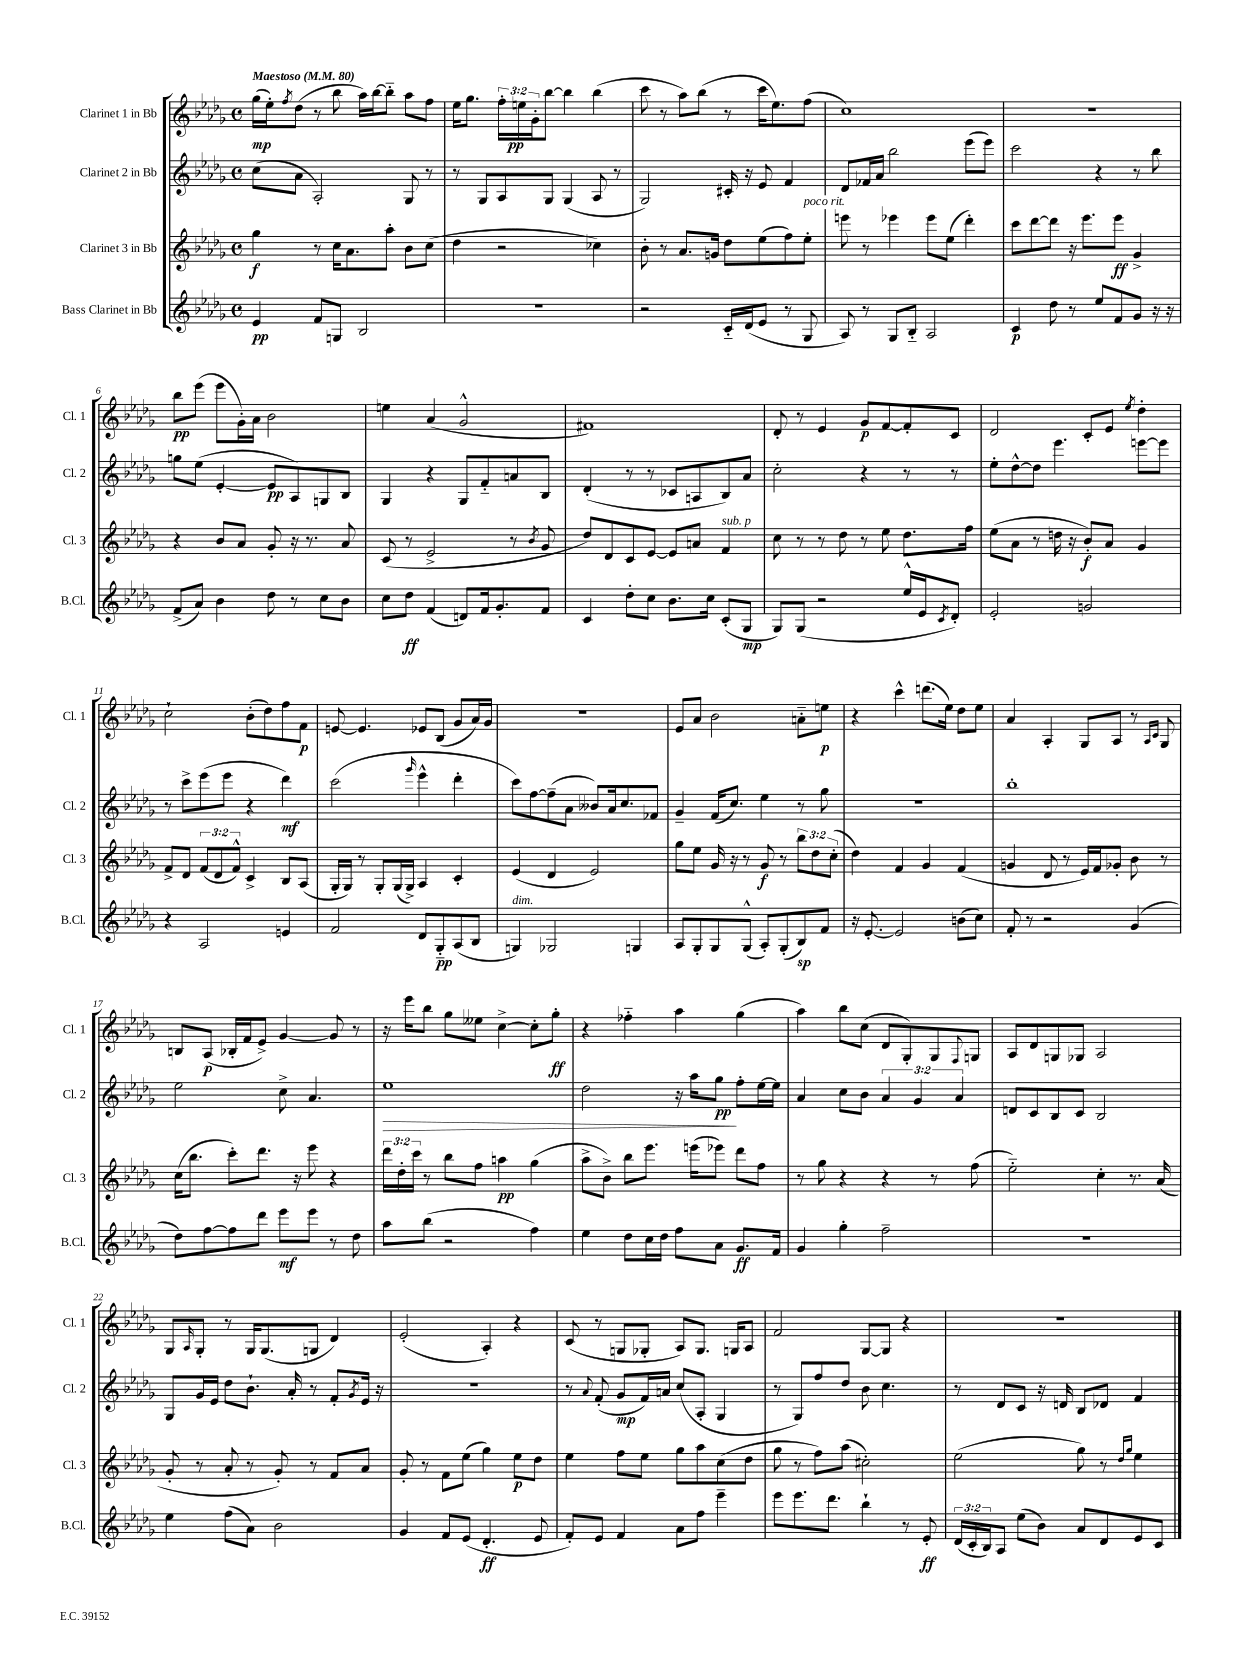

**kern	**dynam	**kern	**dynam	**kern	**dynam	**kern	**dynam
*part4	*part4	*part3	*part3	*part2	*part2	*part1	*part1
*staff4	*staff4	*staff3	*staff3	*staff2	*staff2	*staff1	*staff1
*I"Bass Clarinet in Bb	*	*I"Clarinet 3 in Bb	*	*I"Clarinet 2 in Bb	*	*I"Clarinet 1 in Bb	*
*I'B.Cl.	*	*I'Cl. 3	*	*I'Cl. 2	*	*I'Cl. 1	*
*clefG2	*	*clefG2	*	*clefG2	*	*clefG2	*
*k[b-e-a-d-g-]	*	*k[b-e-a-d-g-]	*	*k[b-e-a-d-g-]	*	*k[b-e-a-d-g-]	*
*M4/4	*	*M4/4	*	*M4/4	*	*M4/4	*
*met(c)	*	*met(c)	*	*met(c)	*	*met(c)	*
*MM80	*	*MM80	*	*MM80	*	*MM80	*
=1	=1	=1	=1	=1	=1	=1	=1
!	!	!	!	!	!	!LO:TX:a:B:t=Maestoso	!
4e-/	pp	4gg-\	f	(8cc\L	.	(16gg-\LL	mp
.	.	.	.	.	.	16ee-'\J)	.
.	.	.	.	.	.	8qff/	.
.	.	.	.	8a-\J	.	(8dd-\J	.
8f/L	.	8r	.	2A-'/)	.	8r	.
8Gn/J	.	16cc\KL	.	.	.	8bb-\	.
.	.	8.a-\	.	.	.	.	.
2B-/	.	.	.	.	.	16aa-\LL)	.
.	.	.	.	.	.	[16bb-\J	.
.	.	8aa-'\J	.	.	.	8bb-\J]	.
.	.	8b-\L	.	8G-/	.	8aa-\L	.
.	.	(8cc\J	.	8r	.	8ff\J	.
=2	=2	=2	=2	=2	=2	=2	=2
1r	.	4dd-\	.	8r	.	16ee-\KL	.
.	.	.	.	.	.	8.gg-\J	.
.	.	.	.	8G-/L	.	.	.
.	.	2r	.	8A-/	.	24ff'\LL	.
.	.	.	.	.	.	24een\	pp
.	.	.	.	.	.	24g-'\J	.
.	.	.	.	8G-/J	.	[8bb-\J	.
.	.	.	.	(4G-/	.	4bb-\]	.
.	.	4cc-X\)	.	8A-/	.	(4bb-\	.
.	.	.	.	8r	.	.	.
=3	=3	=3	=3	=3	=3	=3	=3
2r	.	8b-'\	.	2G-/)	.	8ccc\	.
.	.	8r	.	.	.	8r	.
.	.	8.a-/L	.	.	.	8aa-\L)	.
.	.	.	.	.	.	(8bb-\J	.
.	.	16gn/Jk	.	.	.	.	.
16c/LL	.	8dd-\L	.	16c#X'/	.	8r	.
(16d-/J	.	.	.	16r	.	.	.
8e-/J	.	(8ee-\	.	8e-/	.	16ccc\KL	.
.	.	.	.	.	.	8.ee-\)	.
8r	.	8ff\)	.	4f/	.	.	.
!	!	!LO:TX:a:i:t=poco rit.	!	!	!	!	!
8G-/	.	8ee-'\J	.	.	.	(8ff\J	.
=4	=4	=4	=4	=4	=4	=4	=4
8A-/)	.	8eeen\	.	8d-/L	.	1cc)	.
8r	.	8r	.	16f-X/L	.	.	.
.	.	.	.	16a-/JJ	.	.	.
8G-/L	.	4eee-X\	.	2bb-\	.	.	.
8B-/J	.	.	.	.	.	.	.
2A-/	.	8eee-\L	.	.	.	.	.
.	.	(8ee-\J	.	.	.	.	.
.	.	4ddd-'\)	.	(8eee-\L	.	.	.
.	.	.	.	8eee-\J)	.	.	.
=5	=5	=5	=5	=5	=5	=5	=5
4c/	p	8ccc\L	.	2ccc\	.	1r	.
.	.	[8ddd-\	.	.	.	.	.
8dd-\	.	8ddd-\J]	.	.	.	.	.
8r	.	16r	.	.	.	.	.
.	.	8.eee-\L	.	.	.	.	.
8ee-/L	.	.	.	4r	.	.	.
8f/	.	8eee-\J	ff	.	.	.	.
8g-/J	.	4g-^/	.	8r	.	.	.
16r	.	.	.	8bb-\	.	.	.
16r	.	.	.	.	.	.	.
!!LO:LB:g=z
=6	=6	=6	=6	=6	=6	=6	=6
(8f^/L	.	4r	.	8ggn\L	.	8bb-\L	pp
8a-/J)	.	.	.	(8ee-\J	.	(8eee-\J	.
4b-\	.	8b-/L	.	[4e-'/	.	8eee-\L	.
.	.	8a-/J	.	.	.	16g-'\L)	.
.	.	.	.	.	.	16a-\JJ	.
8dd-\	.	8g-'/	.	8e-/L]	pp	2b-\	.
8r	.	16r	.	8A-/)	.	.	.
.	.	8.r	.	.	.	.	.
8cc\L	.	.	.	8Gn/	.	.	.
8b-\J	.	8a-/	.	8B-/J	.	.	.
=7	=7	=7	=7	=7	=7	=7	=7
8cc\L	.	(8c/	.	4G-/	.	4een\	.
8dd-\J	ff	8r	.	.	.	.	.
(4f/	.	2e-^/	.	4r	.	(4a-/	.
8dn/L)	.	.	.	8G-/L	.	2g-^^/	.
16f/k	.	.	.	8f/	.	.	.
8.g-'/	.	.	.	.	.	.	.
.	.	8r	.	8an/	.	.	.
.	.	8qb-/	.	.	.	.	.
8f/J	.	8g-/	.	8B-/J	.	.	.
=8	=8	=8	=8	=8	=8	=8	=8
4c/	.	8dd-/L)	.	(4d-'/	.	1f#X)	.
.	.	8d-/	.	.	.	.	.
8dd-'\L	.	8c/	.	8r	.	.	.
8cc\J	.	[8e-/J	.	8r	.	.	.
8.b-\L	.	8e-/L]	.	8c-X/L	.	.	.
.	.	8an/J	.	8An/	.	.	.
16cc\Jk	.	.	.	.	.	.	.
!	!	!LO:TX:a:i:t=sub. p	!	!	!	!	!
(8c'/L	.	4f/	.	8B-/)	.	.	.
8G-/J	mp	.	.	8a-/J	.	.	.
=9	=9	=9	=9	=9	=9	=9	=9
8G-/L)	.	8cc\	.	2cc'\	.	8d-'/	.
(8G-/J	.	8r	.	.	.	8r	.
2r	.	8r	.	.	.	4e-/	.
.	.	8dd-\	.	.	.	.	.
.	.	8r	.	4r	.	8g-/L	p
.	.	8ee-\	.	.	.	[8f/	.
16ee-^^/LL	.	8.dd-\L	.	8r	.	8f'/]	.
16e-/J	.	.	.	.	.	.	.
8qc/	.	.	.	.	.	.	.
8d-'/J)	.	.	.	8r	.	8c/J	.
.	.	16ff\Jk	.	.	.	.	.
=10	=10	=10	=10	=10	=10	=10	=10
2e-'/	.	(8ee-\L	.	8ee-'\L	.	2d-/	.
.	.	8a-\J	.	[8dd-^^\	.	.	.
.	.	8r	.	8dd-\J]	.	.	.
.	.	16ddn\	.	4.eee-\	.	.	.
.	.	16r	.	.	.	.	.
2gn/	.	8b-'/L)	f	.	.	8c'/L	.
.	.	8a-/J	.	.	.	8e-/J	.
.	.	.	.	.	.	8qee-/	.
.	.	4g-/	.	[8eeen\L	.	4dd-'\	.
.	.	.	.	8eee\J]	.	.	.
!!LO:LB:g=z
=11	=11	=11	=11	=11	=11	=11	=11
4r	.	8f^/L	.	8r	.	2cc`\	.
.	.	8d-/J	.	8ccc^\L	.	.	.
2A-/	.	(12f/L	.	(8eee-\	.	.	.
.	.	12d-/	.	.	.	.	.
.	.	.	.	8eee-\J	.	.	.
.	.	12f^^/J)	.	.	.	.	.
.	.	4c^/	.	4r	.	(8b-'\L	.
.	.	.	.	.	.	8dd-\)	.
4en/	.	8B-/L	.	4ddd-\)	mf	8ff\	.
.	.	(8A-/J	.	.	.	8f\J	p
=12	=12	=12	=12	=12	=12	=12	=12
2f/	.	16G-'/LL	.	(2ccc\	.	[8en/	.
.	.	16G-/JJ)	.	.	.	.	.
.	.	8r	.	.	.	4.e/]	.
.	.	8G-'/L	.	.	.	.	.
.	.	(16G-/L	.	.	.	.	.
.	.	16G-^/JJ)	.	.	.	.	.
.	.	.	.	16qqggg-/	.	.	.
8d-/L	.	4A-/	.	4eee-^^\	.	8e-X/L	.
8G-/	pp	.	.	.	.	(8B-/J	.
(8A-/	.	4c'/	.	4ddd-'\	.	8g-/L	.
8B-/J	.	.	.	.	.	16a-/L)	.
.	.	.	.	.	.	16g-/JJ	.
=13	=13	=13	=13	=13	=13	=13	=13
!LO:TX:a:i:t=dim.	!	!	!	!	!	!	!
4Gn/)	.	(4e-/	.	8ccc\L)	.	1r	.
.	.	.	.	[8ff\	.	.	.
2G-X/	.	4d-/	.	(8ff~\]	.	.	.
.	.	.	.	8a-\J	.	.	.
.	.	2e-/)	.	8b--X/L)	.	.	.
.	.	.	.	16a-/k	.	.	.
.	.	.	.	8.cc/	.	.	.
4Gn/	.	.	.	.	.	.	.
.	.	.	.	8f-X/J	.	.	.
=14	=14	=14	=14	=14	=14	=14	=14
8A-/L	.	8gg-\L	.	4g-~/	.	8e-/L	.
8G-'/	.	8ee-\J	.	.	.	8a-/J	.
8G-/	.	16g-/	.	(16f/KL	.	2b-\	.
.	.	16r	.	8.cc/J)	.	.	.
(8G-^^/J	.	8r	.	.	.	.	.
8A-'/L)	.	8g-/	f	4ee-\	.	.	.
(8G-'/	.	8r	.	.	.	.	.
8B-/)	sp	12bb-\L	.	8r	.	8an\L	.
.	.	12dd-\	.	.	.	.	.
8f/J	.	.	.	8gg-\	.	8een\J	p
.	.	(12cc'\J	.	.	.	.	.
=15	=15	=15	=15	=15	=15	=15	=15
16r	.	4dd-\)	.	1r	.	4r	.
[8.e-'/	.	.	.	.	.	.	.
2e-/]	.	4f/	.	.	.	4ccc^^\	.
.	.	4g-/	.	.	.	(8.dddn\L	.
.	.	.	.	.	.	16ee-\Jk)	.
(8bn\L	.	(4f/	.	.	.	8dd-\L	.
8cc\J)	.	.	.	.	.	8ee-\J	.
=16	=16	=16	=16	=16	=16	=16	=16
8f'/	.	4gn/	.	1bb-'	.	4a-/	.
8r	.	.	.	.	.	.	.
2r	.	8d-/	.	.	.	4A-'/	.
.	.	8r	.	.	.	.	.
.	.	16e-/LL)	.	.	.	8G-/L	.
.	.	16f/J	.	.	.	.	.
.	.	8g-X'/J	.	.	.	8A-/J	.
(4g-/	.	8b-\	.	.	.	8r	.
.	.	.	.	.	.	16qqA-/LL	.
.	.	.	.	.	.	16qqc/JJ	.
.	.	8r	.	.	.	8G-/	.
!!LO:LB:g=z
=17	=17	=17	=17	=17	=17	=17	=17
8dd-\L)	.	(16cc\KL	.	2ee-\	.	8Bn/L	.
.	.	8.bb-\J	.	.	.	.	.
[8ff\	.	.	.	.	.	(8A-/J	p
8ff\]	.	8ccc'\L)	.	.	.	16B-X'/LL	.
.	.	.	.	.	.	16f/J	.
8ddd-\J	.	8.ddd-\J	.	.	.	8e-^/J)	.
8eee-\L	mf	.	.	8cc^\	.	[4g-/	.
.	.	16r	.	.	.	.	.
8eee-\J	.	8eee-\	.	4.a-/	.	.	.
8r	.	4r	.	.	.	8g-/]	.
8dd-\	.	.	.	.	.	8r	.
=18	=18	=18	=18	=18	=18	=18	=18
!	!	!	!	!	!LO:HP:b	!	!
8aa-\L	.	24ddd-\LL	.	1ee-	>	16r	.
.	.	24dd-'\	.	.	.	.	.
.	.	.	.	.	.	16eee-\KL	.
.	.	24ccc\JJ	.	.	.	.	.
(8bb-\J	.	8r	.	.	.	8bb-\J	.
2r	.	8bb-\L	.	.	.	8gg-\L	.
.	.	8ff\J	.	.	.	8ee--X\J	.
.	.	4aan\	pp	.	.	[4cc^\	.
4ff\)	.	(4gg-\	.	.	.	8cc'\L]	.
.	.	.	.	.	.	8gg-'\J	ff
=19	=19	=19	=19	=19	=19	=19	=19
4ee-\	.	8aa-^\L	.	2dd-\	.	4r	.
.	.	8b-^\J)	.	.	.	.	.
8dd-\L	.	8bb-\L	.	.	.	4ff-X\	.
16cc\L	.	8.eee-\J	.	.	.	.	.
16dd-\JJ	.	.	.	.	.	.	.
8ff\L	.	.	.	16r	.	4aa-\	.
.	.	(16eeen\KL	.	16aa-\KL	.	.	.
8a-\J	.	8eee-X\J)	.	8gg-\J	pp	.	.
8.g-/L	ff	8ddd-\L	.	8ff'\L	]	(4gg-\	.
.	.	8ff\J	.	[16ee-\L	.	.	.
16f/Jk	.	.	.	16ee-\JJ]	.	.	.
=20	=20	=20	=20	=20	=20	=20	=20
4g-/	.	8r	.	4a-/	.	4aa-\)	.
.	.	8gg-\	.	.	.	.	.
4gg-'\	.	4r	.	8cc\L	.	8bb-\L	.
.	.	.	.	8b-\J	.	(8cc\J	.
2ff~\	.	4r	.	6a-/	.	8d-/L	.
.	.	.	.	.	.	8G-'/)	.
.	.	.	.	6g-/	.	.	.
.	.	8r	.	.	.	8G-/	.
.	.	.	.	6a-/	.	.	.
.	.	.	.	.	.	8qqF/	.
.	.	(8ff\	.	.	.	8Gn/J	.
=21	=21	=21	=21	=21	=21	=21	=21
1r	.	2ee-\)	.	8dn/L	.	8A-/L	.
.	.	.	.	8c/	.	8d-/	.
.	.	.	.	8B-/	.	8Gn/	.
.	.	.	.	8c/J	.	8G-X/J	.
.	.	4cc'\	.	2B-/	.	2A-/	.
.	.	8.r	.	.	.	.	.
.	.	(16a-/	.	.	.	.	.
!!LO:LB:g=z
=22	=22	=22	=22	=22	=22	=22	=22
4ee-\	.	8g-'/	.	8G-/L	.	8G-/L	.
.	.	.	.	.	.	16qqA-/	.
.	.	8r	.	16g-/L	.	8G-'/J	.
.	.	.	.	16e-/JJ	.	.	.
(8ff\L	.	8a-'/	.	8dd-\L	.	8r	.
8a-\J)	.	8r	.	8.b-`\J	.	16G-/KL	.
.	.	.	.	.	.	(8.G-/	.
2b-\	.	8g-'/)	.	.	.	.	.
.	.	.	.	16a-'/	.	.	.
.	.	8r	.	8r	.	8Gn/J	.
.	.	8f/L	.	8f'/L	.	4d-/)	.
.	.	.	.	8qg-/	.	.	.
.	.	8a-/J	.	16e-/Jk	.	.	.
.	.	.	.	16r	.	.	.
=23	=23	=23	=23	=23	=23	=23	=23
4g-/	.	8g-'/	.	1r	.	(2e-'/	.
.	.	8r	.	.	.	.	.
8f/L	.	8f\L	.	.	.	.	.
(8e-/J	.	(8ee-\J	.	.	.	.	.
4.d-'/	ff	4gg-\)	.	.	.	4A-'/)	.
.	.	8ee-\L	p	.	.	4r	.
8e-/	.	8dd-\J	.	.	.	.	.
=24	=24	=24	=24	=24	=24	=24	=24
8f'/L)	.	4ee-\	.	8r	.	(8c/	.
.	.	.	.	8qqa-/	.	.	.
8e-/J	.	.	.	(8f'/	.	8r	.
4f/	.	8ff\L	.	8g-/L	mp	8Gn/L	.
.	.	8ee-\J	.	16f/L)	.	8G-X'/J	.
.	.	.	.	16an/JJ	.	.	.
8a-\L	.	8gg-\L	.	(8cc/L	.	8A-/L)	.
8ff\J	.	8aa-\	.	8A-'/J	.	8.G-/J	.
4eee-~\	.	(8cc\	.	4G-/	.	.	.
.	.	.	.	.	.	16Gn/KL	.
.	.	8dd-\J	.	.	.	8A-/J	.
=25	=25	=25	=25	=25	=25	=25	=25
8eee-\L	.	8gg-\	.	8r	.	2f/	.
8.eee-\	.	8r	.	8G-/L)	.	.	.
.	.	8ff\L)	.	8ff/	.	.	.
8.ddd-\J	.	.	.	.	.	.	.
.	.	(8aa-\J	.	8dd-/J	.	.	.
4bb-`\	.	2cc#X'\)	.	8b-\	.	[8G-/L	.
.	.	.	.	4.cc\	.	8G-/J]	.
8r	.	.	.	.	.	4r	.
8e-'/	ff	.	.	.	.	.	.
=26	=26	=26	=26	=26	=26	=26	=26
(24d-/LL	.	(2ee-\	.	8r	.	1r	.
24c'/	.	.	.	.	.	.	.
24B-/J)	.	.	.	.	.	.	.
8A-/J	.	.	.	8d-/L	.	.	.
(8ee-\L	.	.	.	8c/J	.	.	.
8b-\J)	.	.	.	16r	.	.	.
.	.	.	.	16dn/	.	.	.
8a-/L	.	8gg-\)	.	8B-/L	.	.	.
8d-/	.	8r	.	8d-X/J	.	.	.
.	.	16qqdd-/LL	.	.	.	.	.
.	.	16qqgg-/JJ	.	.	.	.	.
8e-/	.	4ee-\	.	4f/	.	.	.
8c/J	.	.	.	.	.	.	.
==	==	==	==	==	==	==	==
*-	*-	*-	*-	*-	*-	*-	*-
